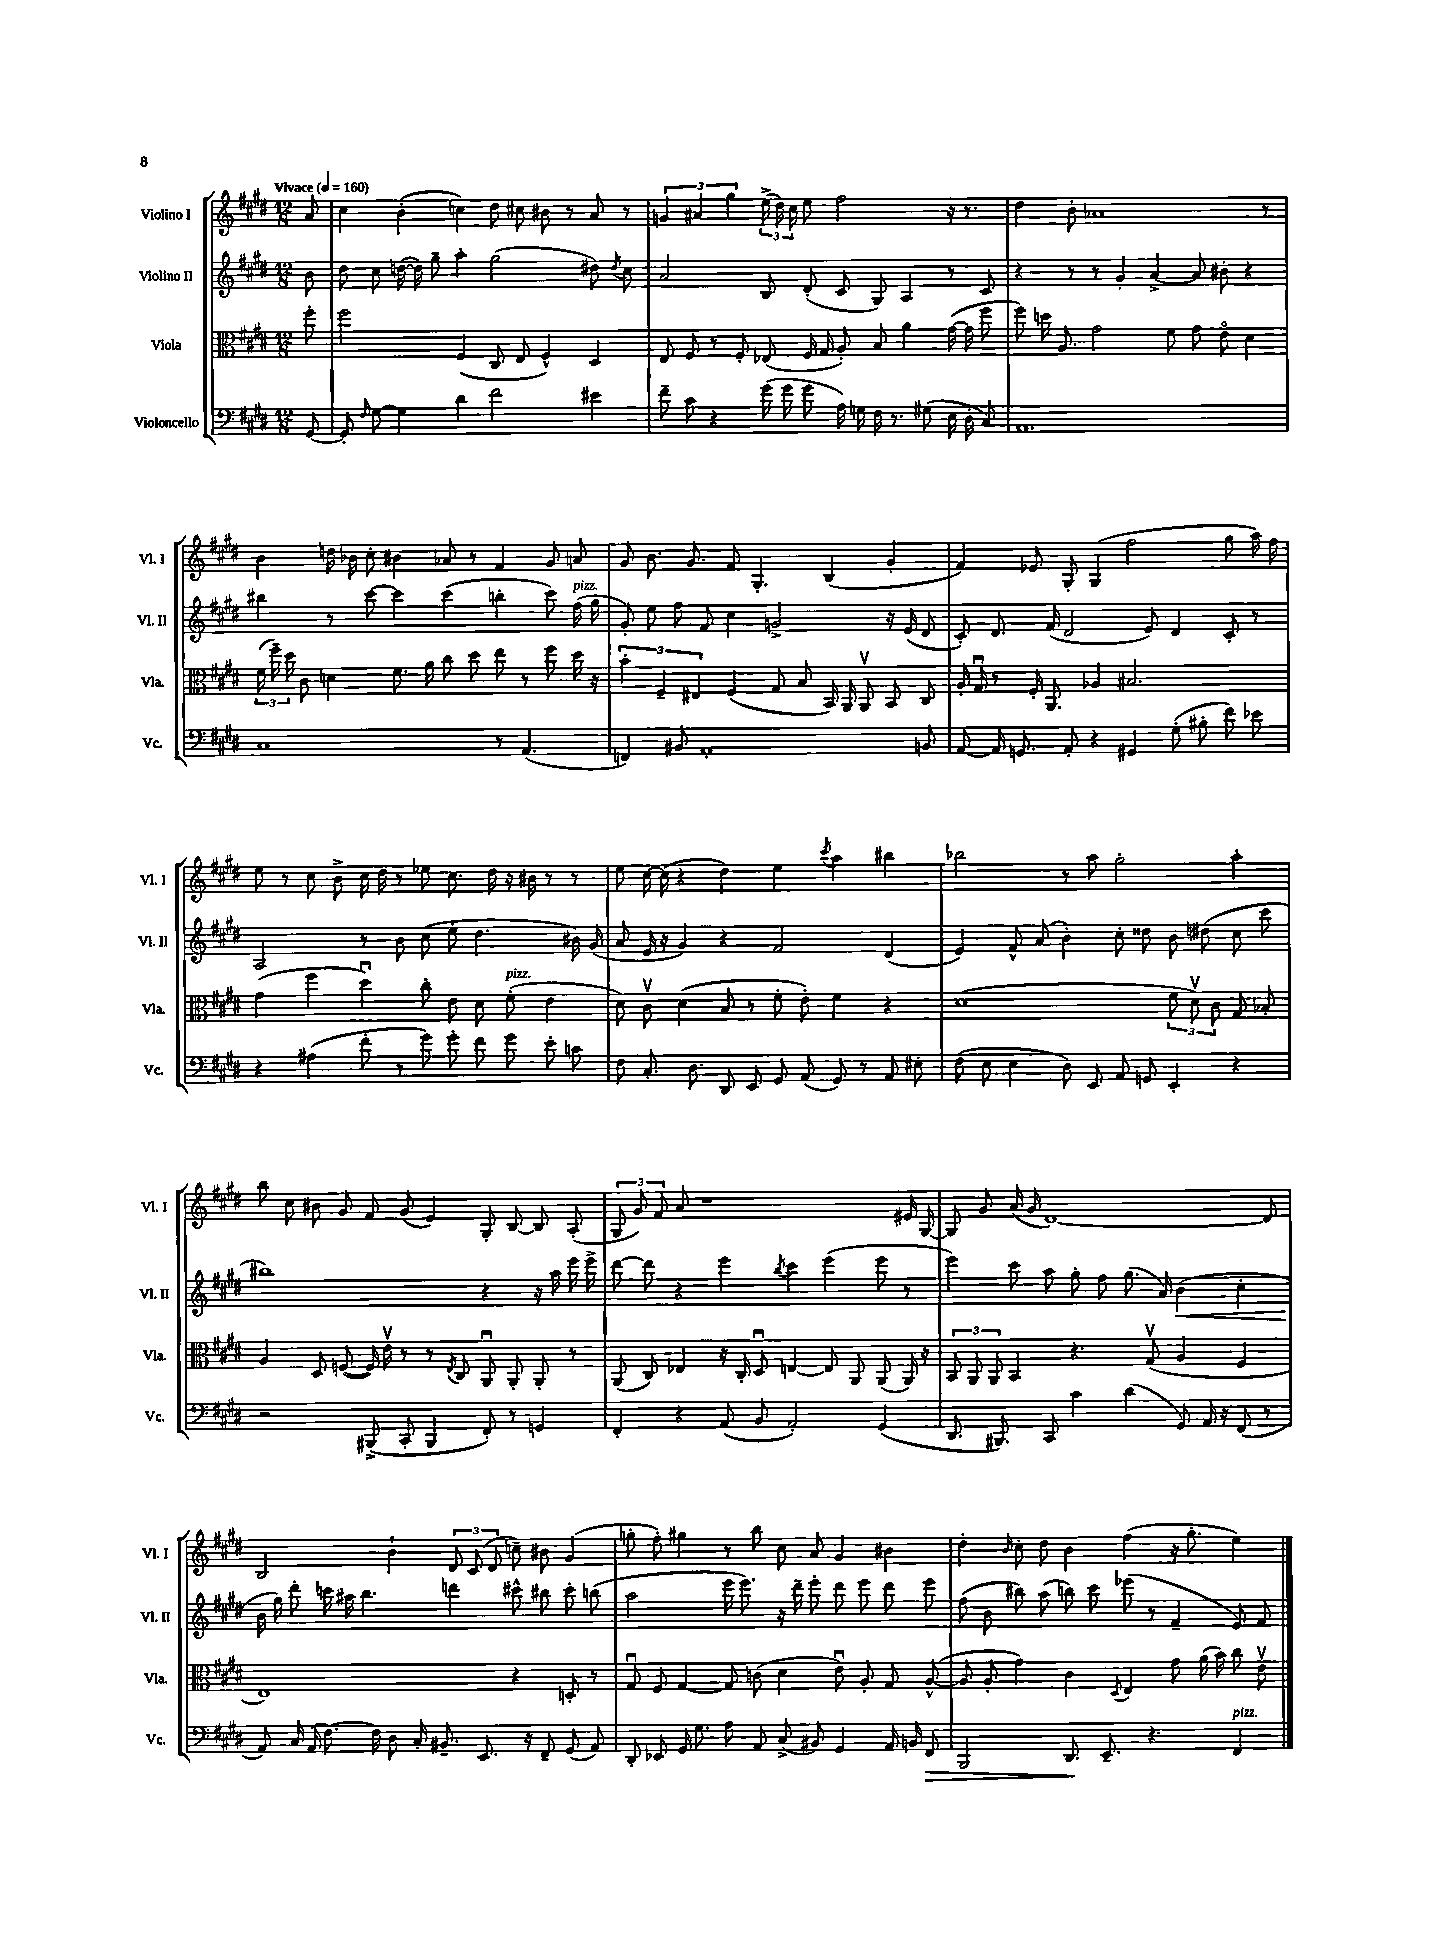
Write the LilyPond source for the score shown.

<<
\new StaffGroup <<
\new Staff = "s0" \with { instrumentName = "Violino I" shortInstrumentName = "Vl. I" } {
    \clef treble \key e \major \numericTimeSignature \time 12/8 \partial 8 \tempo "Vivace" 4 = 160
    \autoBeamOff a'8 |
    cis''4 b'4-.( c''4) dis''8 cis''8 bis'8 r8 a'8 r8 |
    \tuplet 3/2 { g'4 ais'4 gis''4 } \tuplet 3/2 { e''16->( dis''16) cis''16 } e''8 fis''2 r16 r8. |
    dis''4 b'8-. aes'1 r8 |
    b'4 d''16 bes'16 cis''8-. bis'4 aes'8 r8 fis'4 gis'8 a'8 |
    gis'8 b'8. gis'8. fis'8 gis4.-. b4( gis'4-. |
    fis'4) ees'8 gis8-. gis4( fis''2 gis''8 a''16) fis''16 |
    e''8 r8 cis''8 b'8-> cis''16 dis''16 r8 ees''8 cis''8. dis''16 r16 bis'16 r8 r8 |
    e''8 cis''16~ cis''16( r4 dis''4) e''4 \acciaccatura { cis'''8 } a''4 bis''4 |
    bes''2 r8 a''8 gis''2-. a''4-. |
    b''8 cis''8 bis'8 gis'8 fis'8 gis'8( e'4) gis8-. b8~ b8 a8-.( |
    \tuplet 3/2 { gis8 gis'8) fis'8 } a'8 r1 eis'16 gis16~ |
    gis8 gis'8 a'16( gis'16 dis'1~) dis'8 |
    b2 b'4-! \tuplet 3/2 { dis'8 cis'8( dis'8 } c''8--) bis'8 gis'4( |
    g''8-. fis''8-.) gis''4 r8 b''8 cis''8 a'8 gis'4 bis'4 |
    dis''4-. \grace { b'16 } cis''8-. dis''8 b'4 fis''4( r16 gis''8.-. e''4) \bar "|." |
}
\new Staff = "s1" \with { instrumentName = "Violino II" shortInstrumentName = "Vl. II" } {
    \clef treble \key e \major \numericTimeSignature \time 12/8 \partial 8
    \autoBeamOff b'8 |
    dis''8 cis''8 d''16~( d''16) gis''8-- a''4-. gis''2( dis''8) \acciaccatura { dis''8 } cis''8 |
    a'2 b8 dis'8-.( cis'8 gis8) a4 r8 cis'8 |
    r4 r8 r8 gis'4-. a'4~-> a'8 bis'8-. r4 |
    bis''4 r8 cis'''8~ cis'''4 cis'''4( b''4-. cis'''8) fis''16^\markup { \italic "pizz." }( gis''16 |
    gis'8-.) e''8 fis''8 fis'8 cis''4 g'2-> r16 e'16( dis'8 |
    cis'8-.) dis'8. fis'16( dis'2 e'8) dis'4 cis'8-. r8 |
    a2 r8 b'8 cis''8( e''8-. dis''4. bis'16) gis'16( |
    a'8 e'16 r16 gis'4) r4 fis'2 dis'4( |
    e'4) fis'8-^ a'8( b'4-.) cis''8-. disis''8 b'8 dis''8( cis''8 cis'''8 |
    bis''1) r4 r16 a''16 e'''16 e'''16-> |
    dis'''8~ dis'''8 r4 e'''4 \acciaccatura { b''8 } cis'''4 e'''4( e'''8 r8 |
    e'''4) cis'''8 a''8 gis''8-. fis''8 gis''8.( a'16) b'4\<( cis''4-. |
    b'16\! gis''16) dis'''8-. c'''16 ais''16 b''4. d'''4 cis'''8-^ bis''8 cis'''8-. b''8( |
    a''2 e'''16 e'''8.) r16 dis'''16-- e'''8-. dis'''8 e'''8 dis'''8 e'''8 |
    fis''8( b'8 bis''8) a''8( b''8) cis'''8 ees'''8( r8 fis'4-- e'8) fis'8 \bar "|." |
}
\new Staff = "s2" \with { instrumentName = "Viola" shortInstrumentName = "Vla." } {
    \clef alto \key e \major \numericTimeSignature \time 12/8 \partial 8
    \autoBeamOff fis''8-. |
    fis''2 fis4( cis8 e8 fis4-^) dis4 |
    e8 fis8 r8 fis8-. ees8( fis16 gis16 a8-.) b8 a'4 gis'16~( gis'16 fis''8 |
    fis''8) d''16 a8. gis'2 fis'8 gis'8 e'8\flageolet dis'4 |
    \tuplet 3/2 { fis'16( fis''16--) dis''16 } cis'8 d'4 fis'8. a'16 cis''8 dis''8 e''8 r8 fis''8 dis''16 r16 |
    \tuplet 3/2 { b'4-. fis4-- eis4 } fis4( gis8 b8 b,16) a,16 a,8\upbow b,8 cis8 |
    a16-. gis16\downbow r8 fis16-. a,8. aes4 bis2. |
    gis'4( fis''4 dis''4\downbow) cis''8-. e'8 dis'8 fis'8-.^\markup { \italic "pizz." }( e'4 |
    dis'8) cis'8\upbow dis'4( b8 r8 fis'8-. e'8-.) fis'4 r4 |
    dis'1( \tuplet 3/2 { fis'8 dis'8\upbow) cis'8 } gis8 bes8-. |
    a4 dis8 f8~( f16) e'16\upbow r8 r8 \acciaccatura { e8 } cis8 a,8\downbow a,8-. a,8-. r8 |
    a,8( cis8) ees4 r16 cis16-. dis8\downbow e4~ e8 a,8 a,8( a,16) r16 |
    \tuplet 3/2 { b,8 a,8 a,8 } b,4 r4. gis8\upbow( a4 fis4 |
    e1) r4 d8-. r8 |
    gis8\downbow fis8 gis4~ gis8 c'8( dis'4 e'8\downbow) a8-. gis8 a8~-^( |
    a8 a8-. gis'4) cis'4 \acciaccatura { dis8 } e4 gis'8 a'16( b'16) cis''8 e'8\upbow \bar "|." |
}
\new Staff = "s3" \with { instrumentName = "Violoncello" shortInstrumentName = "Vc." } {
    \clef bass \key e \major \numericTimeSignature \time 12/8 \partial 8
    \autoBeamOff gis,8~ |
    gis,8-. \grace { fis16 } gis8~ gis4 dis'4 fis'2 eis'4 |
    fis'8-- cis'8 r4 gis'16( gis'16 gis'8 a16) g16 fis16 r8. gis8( e16 dis16-. cis8) |
    a,1. |
    cis1 r8 a,4.( |
    f,4) bis,8 a,1-. b,8 |
    a,8~ a,16 g,8. a,8-. r4 gis,4 gis8-.( bis8-. fis'8) ees'8 |
    r4 ais4( fis'8-. r8 gis'8) gis'8-. fis'8 gis'8 e'8-. c'8 |
    fis8 cis8.-. dis8. dis,8 e,8 gis,8 a,8( gis,8) r8 a,8 eis8-. |
    fis8( e8 e4 dis8) e,8 a,8 g,8 e,4-. r4 |
    r2 bis,,8->( cis,8-. bis,,4 fis,8-.) r8 g,4 |
    fis,4-. r4 a,8( b,8 a,2-.) gis,4( |
    dis,8. bis,,8.) cis,8 cis'4 dis'4( gis,8) a,16 r16 fis,8( r8 |
    a,8) cis16 a,16( fis8.~) fis16 dis8 cis16-. bis,8.-- e,8. r16 fis,8-- gis,8( a,8) |
    dis,8-. ees,8 gis,16 gis8. a8 a,8 cis8->( bis,8) gis,4 a,16 b,16 fis,8\> |
    b,,2 dis,8.\! e,8.-- r4. fis,4^\markup { \italic "pizz." } \bar "|." |
}
>>
>>
\layout { \context { \Score \remove "Bar_number_engraver" } }
